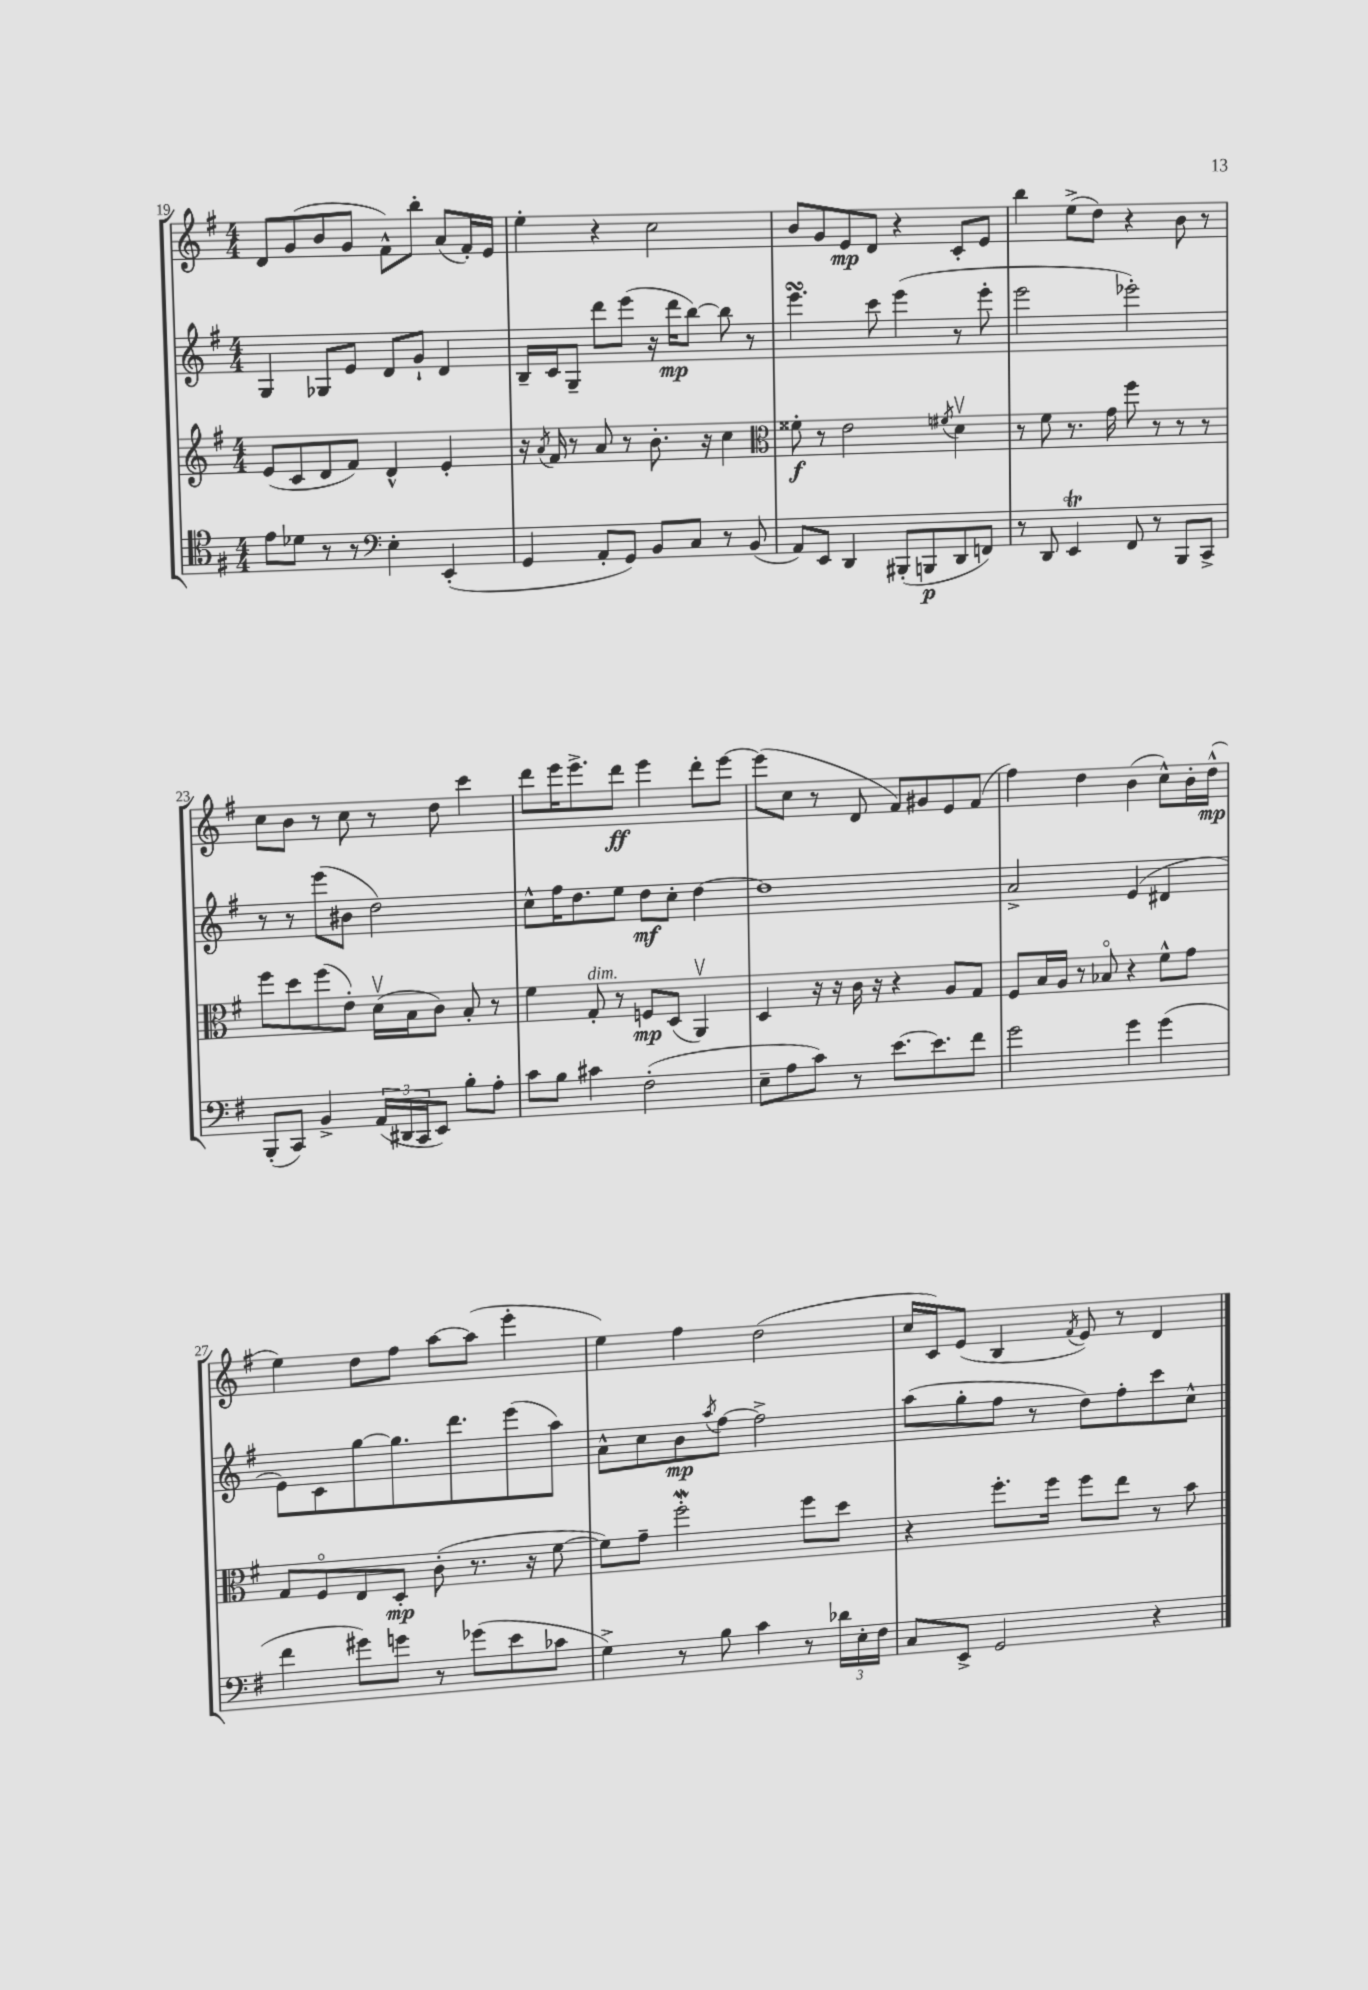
<<
\new StaffGroup <<
\new Staff = "s0" {
    \clef treble \key g \major \numericTimeSignature \time 4/4
    d'8 g'8( b'8 g'8 fis'8-^) b''8-. a'8( fis'16-.) e'16 |
    e''4-. r4 c''2 |
    b'8 g'8 e'8\mp d'8 r4 c'8-. e'8 |
    b''4 e''8->( d''8) r4 b'8 r8 |
    c''8 b'8 r8 c''8 r8 d''8 c'''4 |
    d'''8 e'''16 e'''8.-> d'''8\ff e'''4 d'''8-. e'''8~ |
    e'''8( c''8 r8 d'8 fis'8) gis'8 e'8 fis'8( |
    fis''4) d''4 b'4( c''8-^) b'16-. d''16-^\mp( |
    e''4) d''8 fis''8 a''8~ a''8( e'''4-. |
    e''4) fis''4 d''2( |
    c''16 c'16) e'8( b4 \acciaccatura { fis'8 } e'8) r8 d'4 \bar "|." |
}
\new Staff = "s1" {
    \clef treble \key g \major \numericTimeSignature \time 4/4
    g4 ges8 e'8 d'8 g'8-! d'4 |
    b16-- c'16 g8-- d'''8 e'''8( r16 d'''16\mp b''8~) b''8 r8 |
    e'''4.\turn c'''8 e'''4( r8 e'''8-. |
    e'''2 ees'''2-.) |
    r8 r8 e'''8( bis'8 d''2) |
    c''8-^ fis''16 d''8. e''8 d''8\mf c''8-. d''4~ |
    d''1 |
    a'2-> e'4( dis'4 |
    e'8) c'8 g''8~ g''8. d'''8. e'''8( a''8) |
    a'8-^ c''8 b'8\mp \acciaccatura { a''8 } fis''8~ fis''2-> |
    a''8( g''8-. fis''8 r8 d''8) fis''8-. c'''8 c''8-^ \bar "|." |
}
\new Staff = "s2" {
    \clef treble \key g \major \numericTimeSignature \time 4/4
    e'8( c'8 d'8 fis'8) d'4-^ e'4-. |
    r16 \acciaccatura { a'8 } fis'16 r8 a'8 r8 b'8.-. r16 c''4 |
    \clef alto fisis'8-.\f r8 e'2 \acciaccatura { fis'8 } d'4\upbow |
    r8 fis'8 r8. g'16 fis''8 r8 r8 r8 |
    fis''8 d''8 fis''8( e'8-.) d'16\upbow( b16 c'8) b8-. r8 |
    fis'4 g8-.^\markup { \italic "dim." } r8 f8\mp d8( a,4\upbow) |
    d4 r16 r16 c'16 r16 r4 a8 g8 |
    fis8 b16 a16 r8 bes8\flageolet r4 fis'8-^ g'8 |
    g8 fis8\flageolet e8 d8-.\mp c'8-.( r8. r16 fis'8~ |
    fis'8) g'8-- fis''2-.\mordent fis''8 d''8 |
    r4 fis''8.-. fis''16 fis''8 e''8 r8 b'8 \bar "|." |
}
\new Staff = "s3" {
    \clef tenor \key g \major \numericTimeSignature \time 4/4
    e'8 des'8 r8 r8 \clef bass e4-. e,4-.( |
    g,4 a,8-. g,8) b,8 c8 r8 b,8( |
    a,8) e,8 d,4 bis,,8-.( b,,8\p d,8 f,8) |
    r8 d,8 e,4\trill fis,8 r8 b,,8 c,8-> |
    b,,8-.( c,8) b,4-> \tuplet 3/2 { a,16( dis,16 c,16 } e,8) b8-. a8-. |
    c'8 b8 cis'4 fis2-.( |
    e8-- a8 c'8) r8 e'8.~ e'8. fis'8 |
    g'2 g'4 g'4( |
    fis'4 gis'8) g'8 r8 ges'8( e'8 ces'8 |
    g4->) r8 b8 c'4 r8 \tuplet 3/2 { des'16 e16-. fis16 } |
    c8 e,8-> g,2 r4 \bar "|." |
}
>>
>>
\layout { \context { \Score currentBarNumber = #19 } }
